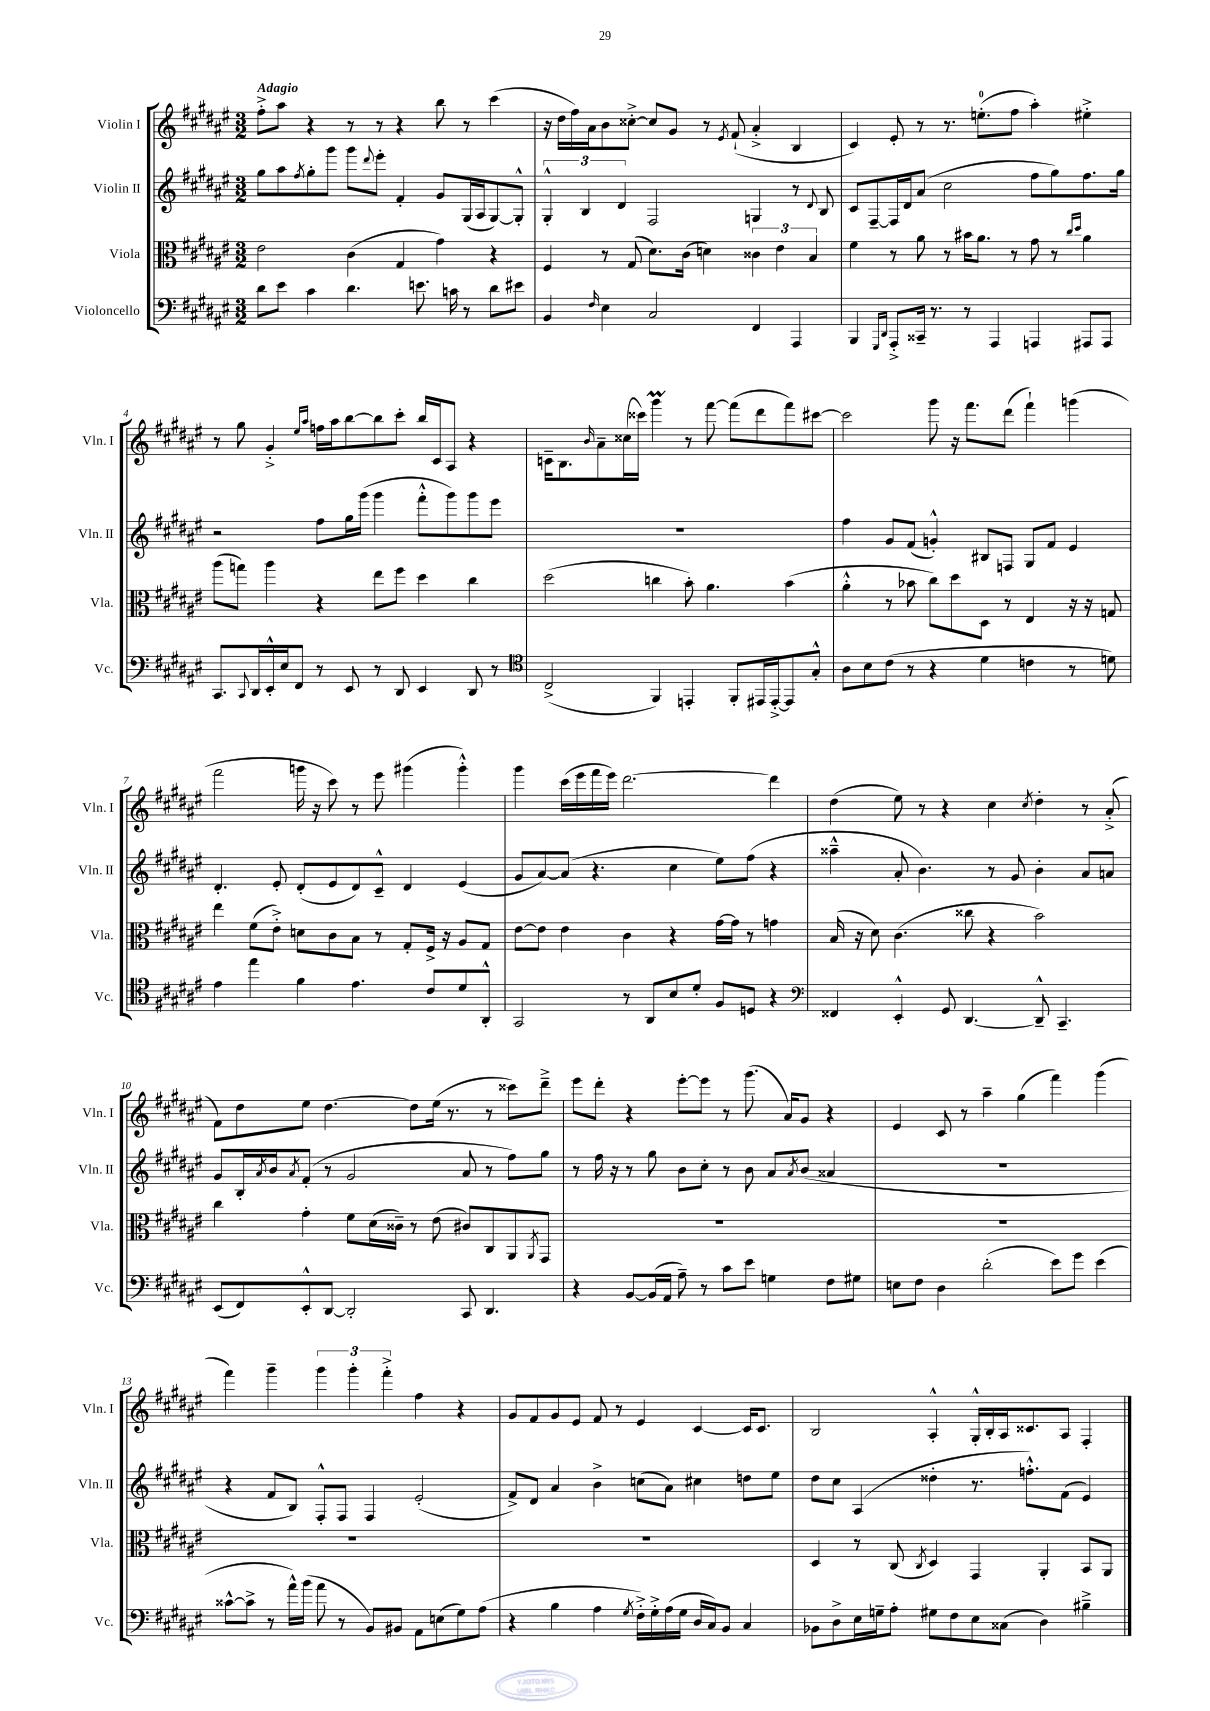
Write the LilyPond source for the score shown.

<<
\new StaffGroup <<
\new Staff = "s0" \with { instrumentName = "Violin I" shortInstrumentName = "Vln. I" } {
    \clef treble \key fis \major \numericTimeSignature \time 3/2 \tempo "Adagio"
    fis''8-.-> ais''8 r4 r8 r8 r4 b''8 r8 cis'''4( |
    r16 dis''16 fis''16) ais'16 b'8 cisis''8~-.-> cisis''8 gis'8 r8 \acciaccatura { eis'8 } fis'8-!( ais'4-.-> b4 |
    cis'4) eis'8-. r8 r8. e''8.-0-.( fis''8 ais''4-.) eis''4-.-> |
    r8 gis''8 gis'4-.-> \grace { eis''16 ais''16 } f''16 ais''16 b''8~ b''8 cis'''8-. b''16 cis'16 ais8 r4 |
    c'16-- b8. \grace { b'16 } ais'8-- cisis''16( cisis'''16) gis'''4\prall r8 fis'''8~ fis'''8( dis'''8 fis'''8) cis'''8~ |
    cis'''2 gis'''8 r16 fis'''8. dis'''8( fis'''4-!) g'''4( |
    fis'''2 g'''16 r16 cis'''8) r8 eis'''8 gis'''4( gis'''4-.-^) |
    gis'''4 cis'''16( eis'''16 fis'''16 eis'''16) dis'''2.~ dis'''4 |
    dis''4( eis''8) r8 r4 cis''4 \acciaccatura { cis''8 } dis''4-. r8 ais'8-.->( |
    fis'8) dis''8 eis''8 dis''4.~ dis''8 eis''16( r8. r8 cisis'''8) dis'''8---> |
    eis'''8 dis'''8-. r4 eis'''8~-. eis'''8 r8 gis'''8.( ais'16) gis'8 r4 |
    eis'4 cis'8 r8 ais''4-- gis''4( fis'''4) gis'''4( |
    fis'''4) gis'''4-- \tuplet 3/2 { gis'''4 gis'''4-. fis'''4-.-> } fis''4 r4 |
    gis'8 fis'8 gis'8 eis'8 fis'8 r8 eis'4 cis'4~ cis'16 cis'8. |
    b2 ais4-.-^ gis16-.-^ b16-. ais16 cisis'8. ais8 fis4-. \bar "|." |
}
\new Staff = "s1" \with { instrumentName = "Violin II" shortInstrumentName = "Vln. II" } {
    \clef treble \key fis \major \numericTimeSignature \time 3/2
    gis''8 ais''8 \acciaccatura { fis''8 } gis''8-. gis'''8 gis'''8 \appoggiatura { dis'''8 } eis'''8-. fis'4-. gis'8 gis16( ais16 gis8~) gis8-.-^ |
    \tuplet 3/2 { gis4-.-^ b4 dis'4 } fis2 g4 r8 \appoggiatura { dis'8 } b8 |
    cis'8 fis8~-- fis16 dis'16 ais'8( cis''2 fis''8 gis''8) fis''8. gis''16 |
    r2 fis''8 gis''16 gis'''16( gis'''4 fis'''8-.-^ gis'''8) gis'''8 eis'''8 |
    R1. |
    fis''4 gis'8 fis'8( g'4-.-^) bis8 f8 gis8 fis'8 eis'4 |
    dis'4.-. eis'8-. dis'8-.( eis'8 dis'8) cis'8---^ dis'4 eis'4( |
    gis'8 ais'8~) ais'8( r4. cis''4 eis''8) fis''8( r4 |
    aisis''4---^ ais'8-. b'4.) r8 gis'8 b'4-. ais'8 a'8 |
    gis'8 b16-. \acciaccatura { ais'8 } b'16 \acciaccatura { ais'8 } fis'8-.( r8 gis'2 ais'8 r8 fis''8) gis''8 |
    r8 fis''16 r16 r8 gis''8 b'8 cis''8-. r8 b'8 ais'8 \acciaccatura { ais'8 } b'8( aisis'4 |
    R1. |
    r4 fis'8 b8) fis8-.-^ fis8 fis4 eis'2-.( |
    fis'8->) dis'8 ais'4 b'4-> c''8( ais'8) cis''4 d''8 eis''8 |
    dis''8 cis''8 ais4( disis''4-. r8. f''8.-.-^) fis'8( eis'4) \bar "|." |
}
\new Staff = "s2" \with { instrumentName = "Viola" shortInstrumentName = "Vla." } {
    \clef alto \key fis \major \numericTimeSignature \time 3/2
    eis'2 cis'4( gis4 gis'4) r4 |
    fis4 r8 gis8( dis'8.) cis'16( d'4) \tuplet 3/2 { cisis'4 eis'4 b4 } |
    fis'4 r8 ais'8 r8 bis'16 ais'8. r8 gis'8 r8 \grace { cis''16 dis''16 } ais'4 |
    ais''8( g''8) ais''4 r4 eis''8 fis''8 dis''4 cis''4 |
    dis''2( c''4 b'8-.) ais'4. b'4( |
    ais'4-.-^ r8 bes'8 cis''8) dis''8 dis8 r8 eis4 r16 r16 g8 |
    eis''4 fis'8( eis'8-.->) d'8 cis'8 b8 r8 gis8-. fis16-> r16 ais8 gis8 |
    eis'8~ eis'8 eis'4 cis'4 r4 gis'16~ gis'16 r8 g'4 |
    b16( r16 dis'8) cis'4.( cisis''8 r4 b'2) |
    cis''4 gis'4-. fis'8 dis'16( cisis'16--) r8 eis'8( cis'8) cis8 ais,8 \acciaccatura { ais,8 } gis,8 |
    R1. |
    R1. |
    R1. |
    R1. |
    dis4 r8 cis8( \acciaccatura { cis8 } dis4) gis,4 ais,4-. b,8 ais,8 \bar "|." |
}
\new Staff = "s3" \with { instrumentName = "Violoncello" shortInstrumentName = "Vc." } {
    \clef bass \key fis \major \numericTimeSignature \time 3/2
    dis'8 eis'8 cis'4 dis'4. e'8. c'16 r8 dis'8 eis'8 |
    b,4 \grace { fis16 } eis4 cis2 fis,4 ais,,4 |
    b,,4 \grace { gis,,16 dis,16 } ais,,8-.-> cisis,16-- r8. r8 ais,,4 a,,4 ais,,8 ais,,8 |
    cis,8. \appoggiatura { cis,8 } dis,16 eis,16-.-^ eis16 fis,8 r8 eis,8 r8 dis,8 eis,4 dis,8 r8 |
    \clef tenor cis2->( fis,4) e,4-. fis,8-. eis,16 eis,16~-.-> eis,8 gis8-.-^ |
    ais8 b8 cis'8( r8 r4 dis'4 c'4 r8 d'8) |
    eis'4 eis''4 fis'4 eis'4. cis'8 dis'8 ais,8-.-^ |
    gis,2 r8 ais,8 b8 dis'8-. fis8 d8 r4 |
    \clef bass fisis,4 eis,4-.-^ gis,8 dis,4.~ dis,8---^ cis,4.-- |
    eis,8( fis,8) eis,8-.-^ dis,8~ dis,2-. cis,8 dis,4. |
    r4 b,8~ b,16( ais,16 ais8--) r8 cis'8 eis'8 g4 fis8 gis8 |
    e8 fis8 dis4 dis'2-.( eis'8) gis'8 eis'4( |
    cisis'8~-^ cisis'8-> r8 ais'16-^) b'16( ais'8 r8 b,8) bis,8 ais,8 e8( gis8) ais8( |
    r4 b4 ais4 \acciaccatura { gis8 } fis16-.->) gis16-.-> ais16( gis16 dis16 cis16) b,8 cis4 |
    bes,8 dis8-> eis16 g16-- ais8-. gis8 fis8 eis8 cisis8( dis4) bis4---> \bar "|." |
}
>>
>>
